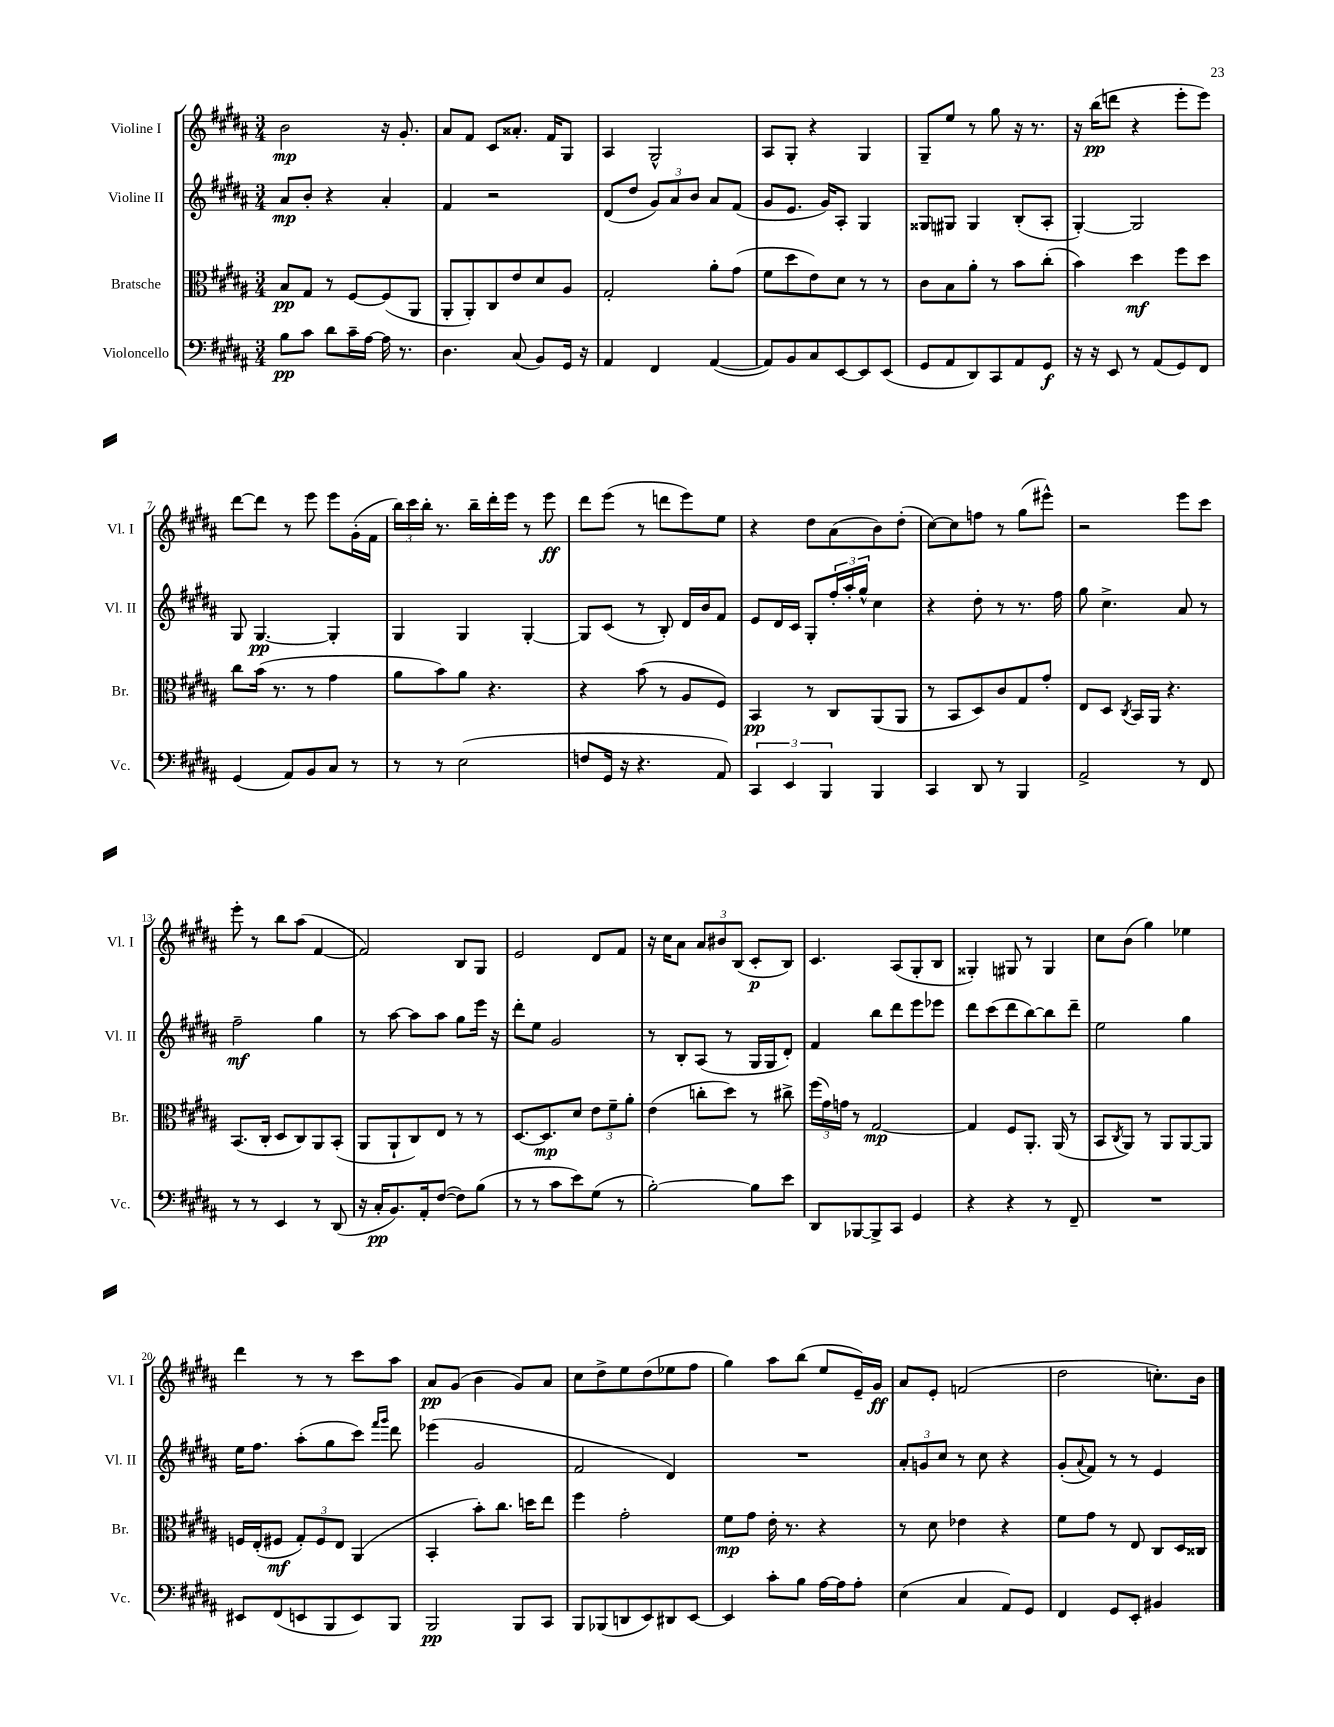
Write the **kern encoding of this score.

**kern	**kern	**kern	**kern
*staff4	*staff3	*staff2	*staff1
*clefF4	*clefC3	*clefG2	*clefG2
*k[f#c#g#d#a#]	*k[f#c#g#d#a#]	*k[f#c#g#d#a#]	*k[f#c#g#d#a#]
*M3/4	*M3/4	*M3/4	*M3/4
8B	8B	8a#	2b
8c#	8G#	8b'	.
8d#	8r	4r	.
16c#~	[8F#	.	.
[16A#	.	.	.
16A#]	(8F#]	4a#'	16r
8.r	.	.	8.g#'
.	8AA#	.	.
=	=	=	=
4.D#	8AA#'	4f#	8a#
.	8AA#')	.	8f#
.	8C#	2r	8c#
(8C#	8e	.	8.a##'
8BB)	8d#	.	.
.	.	.	16f#
16GG#	8A#	.	8G#
16r	.	.	.
=	=	=	=
4AA#	2G#'	(8d#	4A#
.	.	8dd#	.
4FF#	.	12g#)	2G#^^
.	.	12a#	.
.	.	12b	.
([4AA#	8a#'	8a#	.
.	(8g#	(8f#	.
=	=	=	=
8AA#])	8f#	8g#	8A#
8BB	8dd#	8.e	8G#'
8C#	8e)	.	4r
.	.	16g#)	.
[8EE	8d#	8A#'	.
8EE]	8r	4G#	4G#
(8EE	8r	.	.
=	=	=	=
8GG#	8c#	8G##	8G#~
8AA#	8B	8G#	8ee
8DD#)	8a#'	4G#	8r
8CC#	8r	.	8gg#
8AA#	8b	(8B'	16r
.	.	.	8.r
8GG#	(8cc#'	8A#'	.
=	=	=	=
16r	4b)	[4G#')	16r
16r	.	.	(16bb
8EE	.	.	8ddd
8r	4dd#	2G#]	4r
(8AA#	.	.	.
8GG#)	8ff#	.	8eee'
8FF#	8dd#	.	8eee)
=	=	=	=
(4GG#	8cc#	8G#	[8ddd#
.	(16b	[4.G#	8ddd#]
.	8.r	.	.
8AA#)	.	.	8r
8BB	8r	.	8eee
8C#	4g#	4G#']	8eee
8r	.	.	(16g#'
.	.	.	16f#
=	=	=	=
8r	8a#	4G#	24bb)
.	.	.	24ccc#
.	.	.	24bb'
8r	8b)	.	8.r
(2E	8a#	4G#	.
.	.	.	16bb~
.	4.r	.	16ddd#'
.	.	.	16eee
.	.	[4G#'	8r
.	.	.	8eee
=	=	=	=
8F	4r	8G#]	8ddd#
16GG#	.	(8c#	(8eee
16r	.	.	.
4.r	(8b	8r	8r
.	8r	8B')	8ddd
.	8A#	16d#	8eee)
.	.	16b	.
8AA#)	8F#)	8f#	8ee
=	=	=	=
6CC#	4BB	8e	4r
.	.	16d#	.
6EE	.	.	.
.	.	16c#	.
.	8r	8G#'	8dd#
6BBB	.	.	.
.	8C#	24ff#'	(8a#
.	.	24aa#'	.
.	.	24gg#^^	.
4BBB	(8AA#	4cc#	8b)
.	8AA#	.	(8dd#'
=	=	=	=
4CC#	8r	4r	[8cc#)
.	8BB	.	8cc#]
8DD#	8D#)	8dd#'	8ff
8r	8c#	8r	8r
4BBB	8G#	8.r	(8gg#
.	8g#'	.	8eee#^^)
.	.	16ff#	.
=	=	=	=
2AA#^	8E	8gg#	2r
.	8D#	4.cc#^	.
.	8qC#	.	.
.	16BB	.	.
.	16AA#	.	.
.	4.r	.	.
8r	.	8a#	8eee
8FF#	.	8r	8ccc#
=	=	=	=
8r	(8.BB	2ff#~	8eee'
8r	.	.	8r
.	16C#'	.	.
4EE	8D#	.	8bb
.	8C#)	.	(8aa#
8r	8AA#	4gg#	[4f#
(8DD#	(8BB'	.	.
=	=	=	=
16r	8AA#	8r	2f#])
16C#'	.	.	.
8.BB)	8AA#`	[8aa#	.
.	8C#)	8aa#]	.
16AA#'	.	.	.
([8F#	8E	8aa#	.
8F#])	8r	8gg#	8B
(8B	8r	16eee	8G#
.	.	16r	.
=	=	=	=
8r	[8.D#	8ddd#'	2e
8r	.	8ee	.
.	8.D#]	.	.
8c#	.	2g#	.
8e)	8d#	.	.
(8G#	12e	.	8d#
.	12f#~	.	.
8r	.	.	8f#
.	12a#'	.	.
=	=	=	=
[2B')	(4e	8r	16r
.	.	.	16cc#
.	.	8B'	8a#
.	8cc'	(8A#	12a#
.	.	.	12b#
.	8dd#)	8r	.
.	.	.	(12B
8B]	8r	16G#	8c#'
.	.	16G#	.
8e	8cc#^	8d#')	8B)
=	=	=	=
8DD#	(24ff#	4f#	4.c#
.	24g#)	.	.
.	24g	.	.
[8BBB-	8r	.	.
8BBB-^]	[2G#	8bb	.
8CC#	.	8ddd#	(8A#
4GG#	.	8eee	8G#'
.	.	8eee-	8B
=	=	=	=
4r	4G#]	8ddd#	4G##')
.	.	(8ccc#	.
4r	8F#	8ddd#	8G#
.	8.AA#'	[8bb)	8r
8r	.	8bb]	4G#
.	(16AA#	.	.
8FF#~	8r	8ddd#~	.
=	=	=	=
2.r	8BB	2ee	8cc#
.	8qC#	.	.
.	8AA#)	.	(8b
.	8r	.	4gg#)
.	8AA#	.	.
.	[8AA#	4gg#	4ee-
.	8AA#]	.	.
=	=	=	=
8EE#	16F	16ee	4ddd#
.	(16E'	8.ff#	.
(8FF#	8F#	.	.
8EE	12G#')	(8aa#'	8r
.	12F#	.	.
8BBB	.	8gg#	8r
.	12E	.	.
8EE)	(4AA#	8ccc#)	8ccc#
.	.	16qqfff#	.
.	.	16qqggg#	.
8BBB	.	8ddd#	8aa#
=	=	=	=
2BBB	4BB'	(4eee-	8a#
.	.	.	(8g#
.	8b')	2g#	4b
.	8.cc#	.	.
8BBB	.	.	8g#)
.	16dd	.	.
8CC#	8ee	.	8a#
=	=	=	=
8BBB	4ff#	2f#	8cc#
(8BBB-	.	.	8dd#^
8DD	2g#'	.	8ee
8EE)	.	.	(8dd#
8DD#	.	4d#)	8ee-
[8EE	.	.	8ff#
=	=	=	=
4EE]	8f#	2.r	4gg#)
.	8g#	.	.
8c#'	16e'	.	8aa#
.	8.r	.	.
8B	.	.	(8bb
[16A#	4r	.	8ee
16A#]	.	.	.
8A#'	.	.	16e~)
.	.	.	16g#
=	=	=	=
(4E	8r	12a#'	8a#
.	.	12g	.
.	8d#	.	8e'
.	.	12cc#	.
4C#	4e-	8r	(2f
.	.	8cc#	.
8AA#)	4r	4r	.
8GG#	.	.	.
=	=	=	=
4FF#	8f#	(8g#'	2dd#
.	.	8qqa#	.
.	8g#	8f#)	.
8GG#	8r	8r	.
8EE'	8E	8r	.
4BB#	8C#	4e	8.cc')
.	16D#	.	.
.	16C##	.	16b
==	==	==	==
*-	*-	*-	*-
